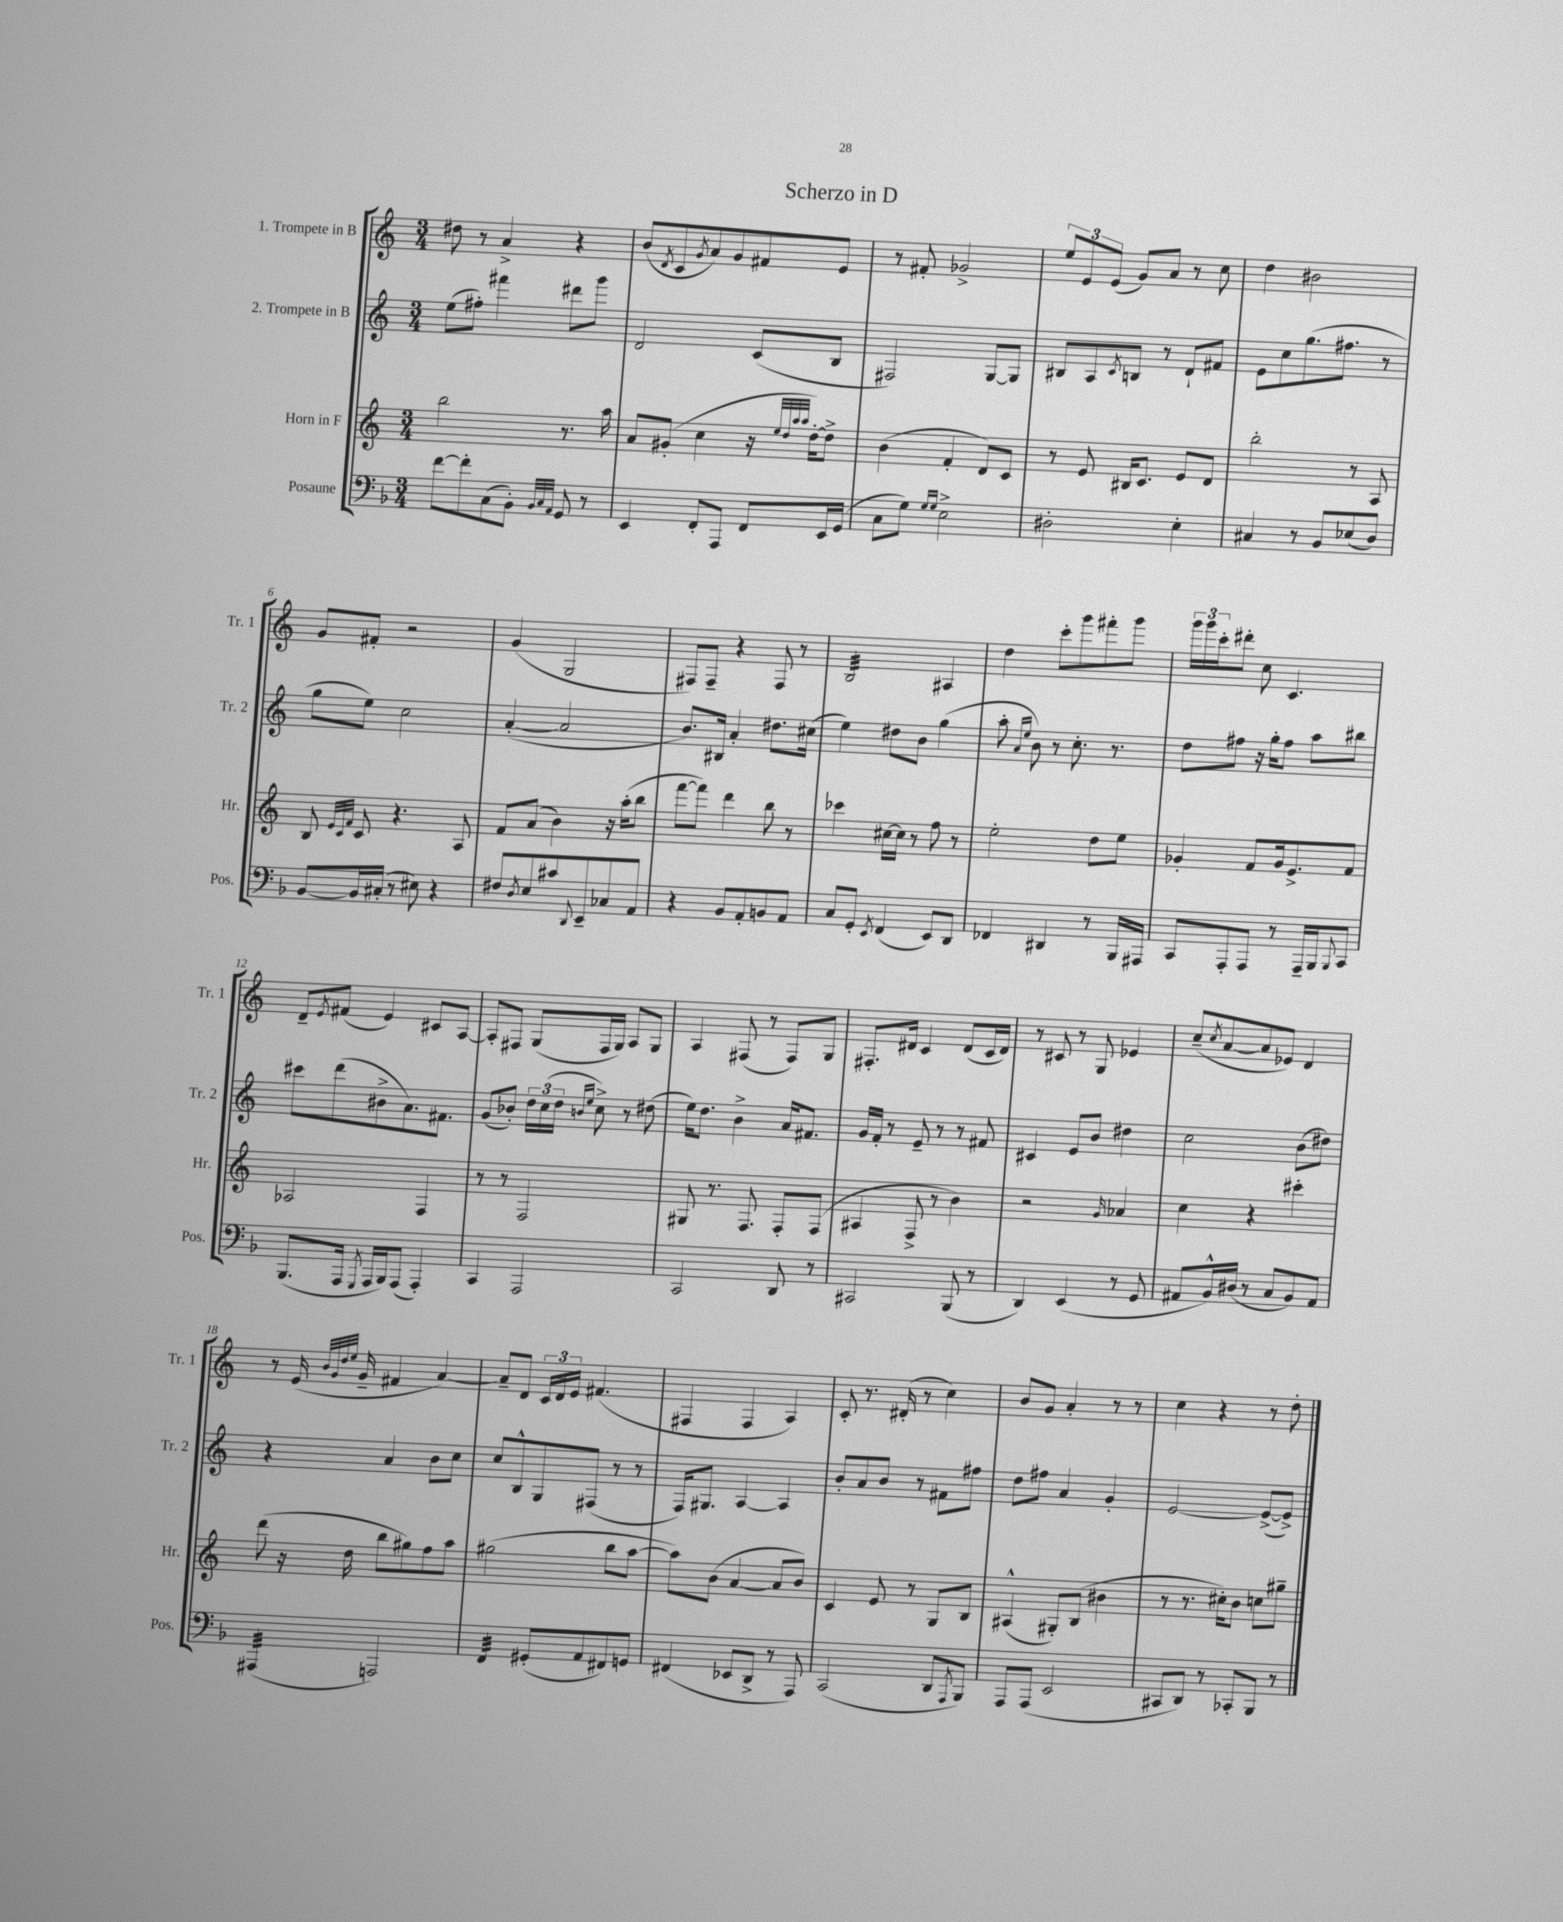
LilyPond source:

\header { title = "Scherzo in D" }
<<
\new StaffGroup <<
\new Staff = "s0" \with { instrumentName = "1. Trompete in B" shortInstrumentName = "Tr. 1" } {
    \clef treble \key c \major \numericTimeSignature \time 3/4
    dis''8 r8 a'4-> r4 |
    b'8( \acciaccatura { d'8 } c'8 \acciaccatura { g'8 } a'8) g'8 fis'8 e'8 |
    r8 fis'8-. ges'2-> |
    \tuplet 3/2 { e''8 e'8 e'8( } g'8) a'8 r8 c''8 |
    d''4 bis'2 |
    g'8 fis'8-. r2 |
    g'4( g2 |
    fis8) fis8-- r4 fis8 r8 |
    b2:32 ais4 |
    d''4 c'''8-. g'''8 fis'''8-. g'''8 |
    \tuplet 3/2 { g'''16 g'''16 c'''16-. } dis'''8-. c''8 c'4. |
    d'8-- \acciaccatura { e'8 } fis'8( e'4) cis'8 a8~ |
    a8-. fis8 g8( fis16 g16) a8 g8 |
    a4 fis8( r8 fis8) g8 |
    fis8.-. dis'16 c'4 dis'8( c'16 dis'16) |
    r8 cis'8 r8 g8 ees'4 |
    c''8--( \acciaccatura { c''8 } a'8~ a'8 ees'8) d'4 |
    r8 e'16( \grace { b'32 g'32 d''32 e''32 } g'16-- fis'4 a'4~) |
    a'8-- d'8 \tuplet 3/2 { c'16 d'16 e'16 } fis'4.( |
    fis4 fis4 a4) |
    c'8-. r8. dis'16-.( r8 c''4) |
    b'8 g'8 a'4-. r8 r8 |
    c''4 r4 r8 d''8-. \bar "|." |
}
\new Staff = "s1" \with { instrumentName = "2. Trompete in B" shortInstrumentName = "Tr. 2" } {
    \clef treble \key c \major \numericTimeSignature \time 3/4
    e''8( fis''8-.) fis'''4 dis'''8 g'''8 |
    d'2 c'8( b8 |
    fis2) g8~ g8 |
    bis8 a8 \acciaccatura { c'8 } b8 r8 d'8-! fis'8 |
    e'8 c''8 g''8.( fis''8. r8 |
    g''8 e''8) c''2 |
    a'4~-.( a'2 |
    b'8.) bis16 a'4-. dis''8. cis''16( |
    e''4) dis''8 b'8 g''4( |
    a''8-. \grace { a'16 e''16 } b'8) r8 c''8.-. r8. |
    d''8 fis''8 r16 g''16-. fis''8 a''8 bis''8 |
    cis'''8 d'''8( bis'8-> a'8.) fis'8. |
    g'8( bes'8-.) \tuplet 3/2 { d''16 c''16( d''16 } \grace { b'16 e''16 } c''8->) r8 dis''8( |
    e''16) d''8. b'4-> a'16 fis'8. |
    g'16 f'16-. r8 e'8-- r8 r8 fis'8 |
    cis'4 e'8 b'8 dis''4 |
    c''2 b'8( dis''8) |
    r4 a'4 b'8 c''8 |
    c''8 b8-^ g8 fis8( r8 r8 |
    f16) gis8. a4~ a4 |
    b'8-. a'8 b'8 r8 fis'8 fis''8 |
    d''8 fis''8 a'4 g'4-. |
    e'2~ e'8~->( e'8->) \bar "|." |
}
\new Staff = "s2" \with { instrumentName = "Horn in F" shortInstrumentName = "Hr." } {
    \clef treble \key c \major \numericTimeSignature \time 3/4
    b''2 r8. a''16 |
    a'8 gis'8-.( c''4 r16 \grace { e''32 d''32 a''32 a''32 } d''16~-.) d''8-> |
    b'4( f'4-. d'8) c'8 |
    r8 e'8 bis16 c'8. e'8 d'8 |
    b''2-. r8 a8 |
    b8 \grace { e'32 c'32 f'32 } c'8 r4. a8 |
    f'8 a'8( b'4) r16 a''16-.( b''8 |
    f'''8~ f'''8) d'''4 b''8 r8 |
    ces'''4 cis''16~ cis''16 r8 f''8 r8 |
    e''2-. d''8 e''8 |
    ges'4-. f'8 ges'16 e'8.-> f'8 |
    aes2 f4 |
    r8 r8 f2 |
    gis8 r8. f8. f8-. f8( |
    ais4 f8-> r8 b'4) |
    r2 \grace { g'16 } aes'4 |
    c''4 r4 cis'''4-. |
    d'''8( r16 d''16 b''8 gis''8) f''8 a''8 |
    gis''2( b''8 a''8~ |
    a''8) b'8( a'4~ a'8 b'8) |
    c'4 e'8 r8 g8 b8 |
    ais4-^( gis8-.) b8( bis'4 |
    r8 r8. cis''16-.) b'8 c''8 gis''8-- \bar "|." |
}
\new Staff = "s3" \with { instrumentName = "Posaune" shortInstrumentName = "Pos." } {
    \clef bass \key f \major \numericTimeSignature \time 3/4
    f'8~ f'8-. c8( bes,8-.) \grace { bes,32 c32 a,32 } g,8 r8 |
    e,4 f,8-. a,,8 f,8 e,16 g,16( |
    c8 g8) \grace { g16 g16 } e2-> |
    dis2-. e4-. |
    cis4 r8 bes,8 ees8( d8) |
    bes,8~ bes,16 cis16-.( r8 eis8) r4 |
    fis8 \acciaccatura { d8 } e8 cis'8 \appoggiatura { d,8 } e,8-- ces8 a,8 |
    r4 bes,8 a,8-. b,8 a,8 |
    c8 g,8-. \acciaccatura { e,8 } f,4( e,8) d,8 |
    fes,4 dis,4 r8 bes,,16 ais,,16 |
    c,8 a,,8-. a,,8 r8 a,,16-- bes,,16 \appoggiatura { bes,,8 } c,8 |
    bes,,8.( a,,16 \acciaccatura { g,,8 } a,,16 bes,,16) a,,8( a,,4-.) |
    c,4 a,,2 |
    c,2 d,8 r8 |
    cis,2 bes,,8( r8 |
    d,4) e,4( r8 g,8 |
    ais,8 bes,16-^) dis16( r8 c8 bes,8) ais,8 |
    ais,,4:32( a,,2) |
    f,4:32 gis,8-.( a,8 fis,8) g,8 |
    fis,4( ees,8 d,8-> r8 a,,8) |
    c,2( d,8 \acciaccatura { a,,8 } bes,,8) |
    a,,8 a,,8( e,2 |
    cis,8 d,8) r8 ces,8-. bes,,8 r8 \bar "|." |
}
>>
>>
